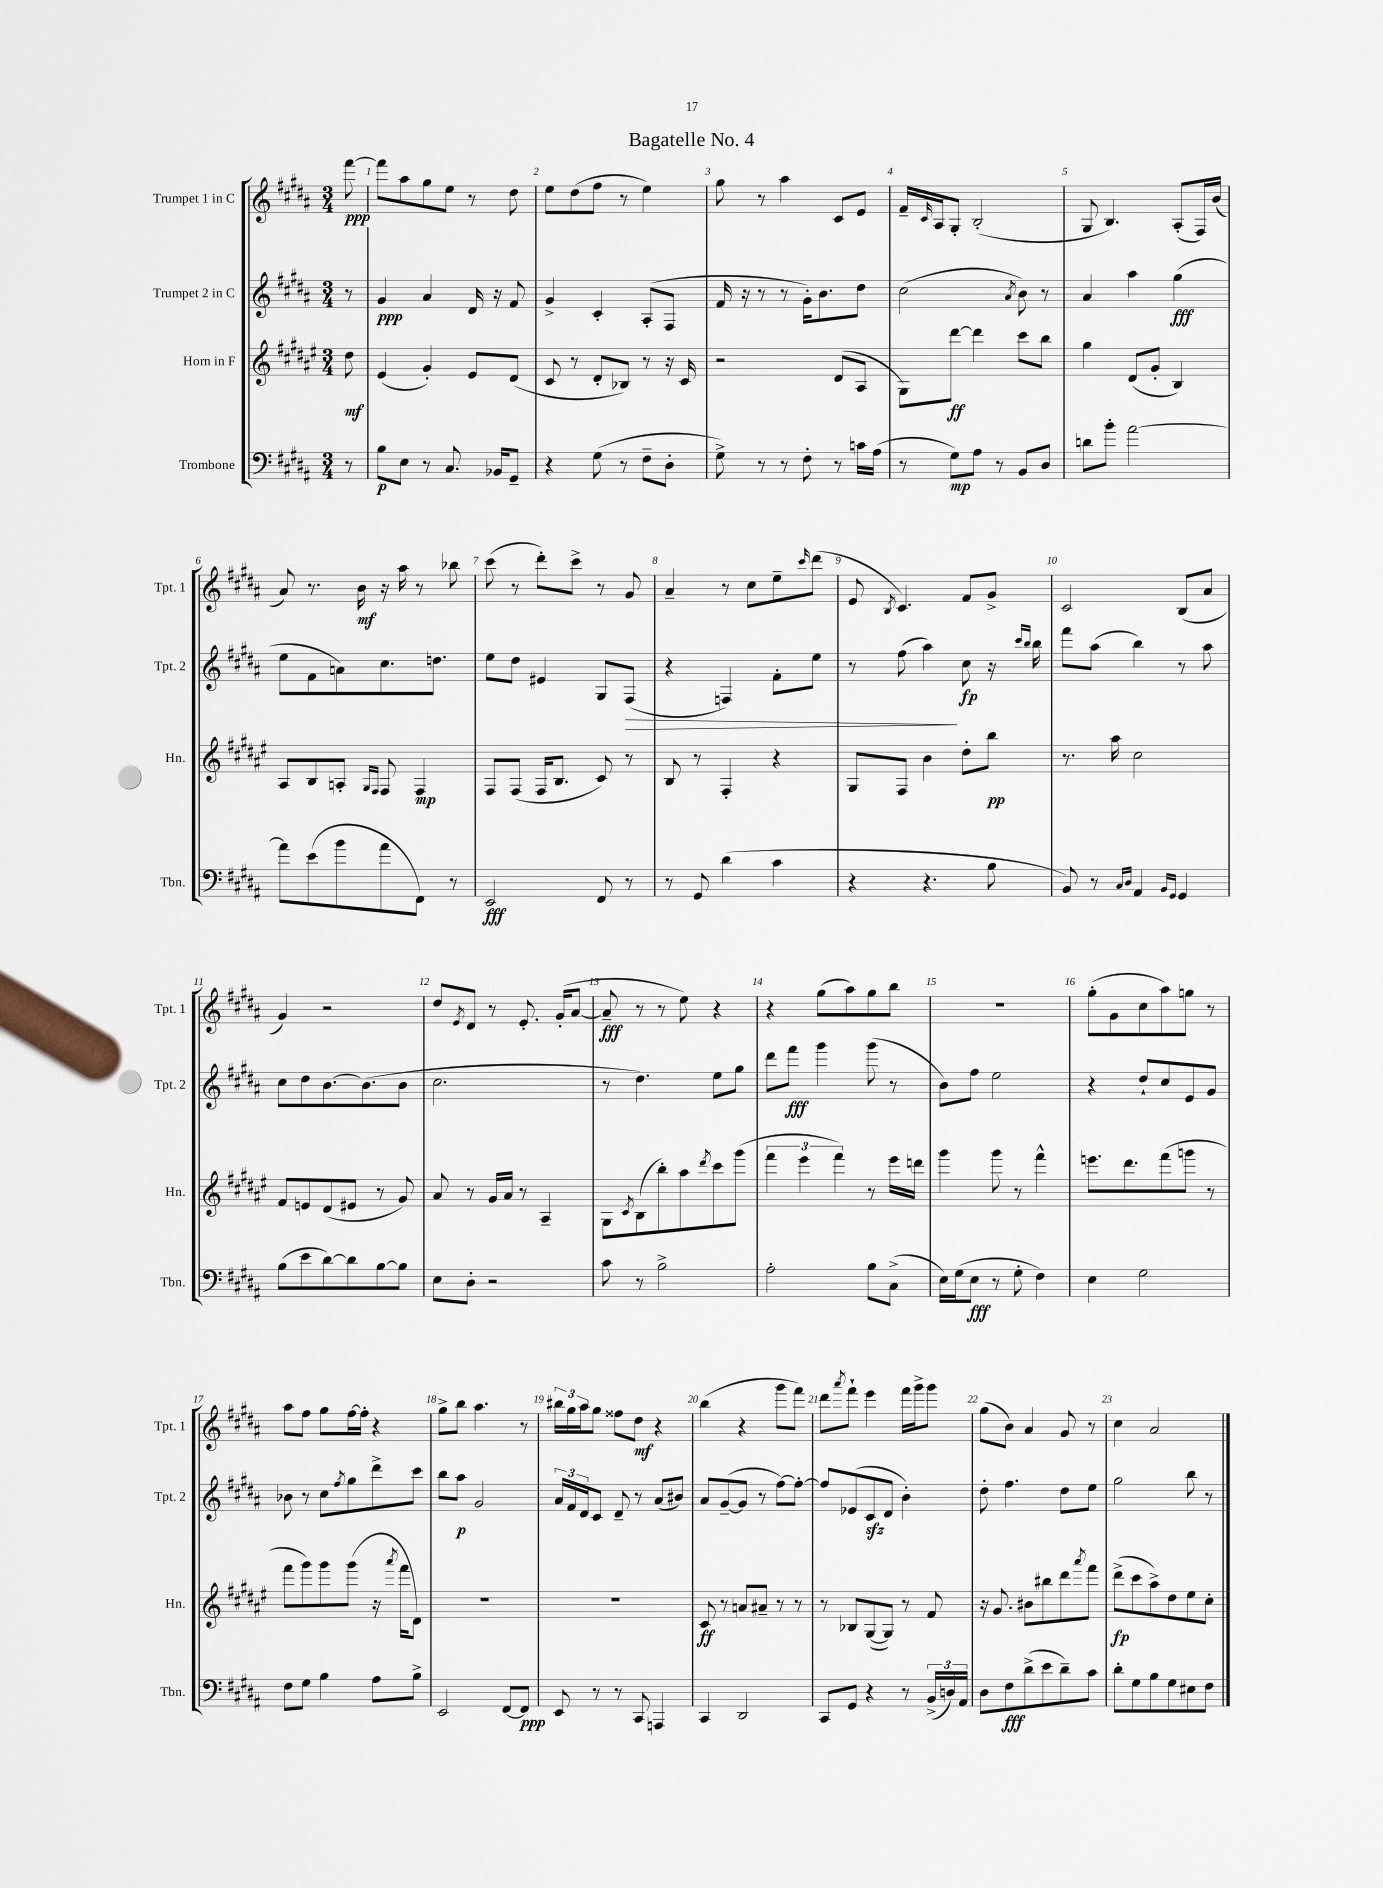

**kern	**dynam	**kern	**dynam	**kern	**dynam	**kern	**dynam
*part4	*part4	*part3	*part3	*part2	*part2	*part1	*part1
*staff4	*staff4	*staff3	*staff3	*staff2	*staff2	*staff1	*staff1
*I"Trombone	*	*I"Horn in F	*	*I"Trumpet 2 in C	*	*I"Trumpet 1 in C	*
*I'Tbn.	*	*I'Hn.	*	*I'Tpt. 2	*	*I'Tpt. 1	*
*clefF4	*	*clefG2	*	*clefG2	*	*clefG2	*
*k[f#c#g#d#a#]	*	*k[f#c#g#d#a#e#]	*	*k[f#c#g#d#a#]	*	*k[f#c#g#d#a#]	*
*M3/4	*	*M3/4	*	*M3/4	*	*M3/4	*
=	=	=	=	=	=	=	=
8r	.	8dd#\	mf	8r	.	[8fff#\	ppp
=1	=1	=1	=1	=1	=1	=1	=1
8B\L	p	(4e#/	.	4g#/	ppp	8fff#\L]	.
8E\J	.	.	.	.	.	8aa#\	.
8r	.	4g#'/)	.	4a#/	.	8gg#\	.
8.C#/	.	.	.	.	.	8ee\J	.
.	.	8e#/L	.	16d#/	.	8r	.
16BB-X/KL	.	.	.	16r	.	.	.
8GG#~/J	.	(8d#/J	.	8f#/	.	8dd#\	.
=2	=2	=2	=2	=2	=2	=2	=2
4r	.	8c#/	.	4g#^/	.	8ee\L	.
.	.	8r	.	.	.	(8dd#\	.
(8G#\	.	8d#'/L	.	4c#'/	.	8ff#\J	.
8r	.	8B-X/J)	.	.	.	8r	.
8F#~\L	.	8r	.	(8A#'/L	.	4ee\)	.
8D#'\J	.	16r	.	8F#/J	.	.	.
.	.	16c#/	.	.	.	.	.
=3	=3	=3	=3	=3	=3	=3	=3
8G#^\)	.	2r	.	16f#/	.	8gg#\	.
.	.	.	.	16r	.	.	.
8r	.	.	.	8r	.	8r	.
8r	.	.	.	8r	.	4aa#\	.
8F#'\	.	.	.	16g#'\KL)	.	.	.
.	.	.	.	8.b\	.	.	.
8r	.	(8d#/L	.	.	.	8c#/L	.
16cn\LL	.	8A#/J	.	8dd#\J	.	8e/J	.
(16A#\JJ	.	.	.	.	.	.	.
=4	=4	=4	=4	=4	=4	=4	=4
8r	.	8G#\L)	.	(2cc#\	.	16f#~/LL	.
.	.	.	.	.	.	16qqc#/	.
.	.	.	.	.	.	16A#/J	.
8G#\L)	mp	[8ddd#\J	ff	.	.	8G#'/J	.
8A#\J	.	4ddd#\]	.	.	.	(2B'/	.
8r	.	.	.	.	.	.	.
.	.	.	.	8qa#/	.	.	.
8BB/L	.	8ccc#\L	.	8b\)	.	.	.
8D#/J	.	8bb\J	.	8r	.	.	.
=5	=5	=5	=5	=5	=5	=5	=5
8dn\L	.	4gg#\	.	4a#/	.	8G#/	.
8b'\J	.	.	.	.	.	4.B/)	.
[2a#\	.	(8d#/L	.	4aa#\	.	.	.
.	.	8g#'/J	.	.	.	.	.
.	.	4B/)	.	(4gg#\	fff	(8A#'/L	.
.	.	.	.	.	.	16F#/L)	.
.	.	.	.	.	.	(16b/JJ	.
!!LO:LB:g=z
=6	=6	=6	=6	=6	=6	=6	=6
8a#\L]	.	8A#/L	.	8ee\L	.	8a#/)	.
(8e\	.	8B/	.	8f#\	.	8.r	.
8b\	.	8An'/J	.	8an\)	.	.	.
.	.	.	.	.	.	16b\	mf
.	.	16qqG#/LL	.	.	.	.	.
.	.	16qqF#/JJ	.	.	.	.	.
8a#\	.	8F#/	.	8.cc#\	.	16r	.
.	.	.	.	.	.	16aa#\	.
8FF#\J)	.	4F#/	mp	.	.	8r	.
.	.	.	.	8.ddn\J	.	.	.
8r	.	.	.	.	.	8bb-X\	.
=7	=7	=7	=7	=7	=7	=7	=7
2EE/	fff	8F#/L	.	8ee\L	.	(8ccc#\	.
.	.	(8F#/J	.	8dd#\J	.	8r	.
.	.	16F#/KL	.	4e#X/	.	8ddd#'\L)	.
.	.	8.B/J	.	.	.	.	.
.	.	.	.	.	.	8ccc#^\J	.
8FF#/	.	8c#/)	.	8G#/L	.	8r	.
!	!	!	!	!	!LO:HP:b	!	!
8r	.	8r	.	(8F#/J	>	8g#/	.
=8	=8	=8	=8	=8	=8	=8	=8
8r	.	8B/	.	4r	.	4a#~/	.
8GG#/	.	8r	.	.	.	.	.
(4d#\	.	4F#'/	.	4Fn/)	.	8r	.
.	.	.	.	.	.	8cc#\L	.
4c#\	.	4r	.	8f#'\L	.	8ee~\	.
.	.	.	.	.	.	16qqccc#/	.
.	.	.	.	8ee\J	.	(8ddd#\J	.
=9	=9	=9	=9	=9	=9	=9	=9
4r	.	8G#/L	.	8r	.	8e/	.
.	.	.	.	.	.	8qB/	.
.	.	8F#/J	.	(8ff#\	.	4.c#/)	.
4.r	.	4b\	.	4aa#\)	.	.	.
.	.	8dd#'\L	.	8cc#\	] fp	8f#/L	.
8B\	.	8bb\J	pp	16r	.	8g#^/J	.
.	.	.	.	16qqccc#/LL	.	.	.
.	.	.	.	16qqbb/JJ	.	.	.
.	.	.	.	16bb\	.	.	.
=10	=10	=10	=10	=10	=10	=10	=10
8BB/)	.	8.r	.	8fff#\L	.	2c#/	.
8r	.	.	.	(8aa#\J	.	.	.
.	.	16aa#\	.	.	.	.	.
16qqC#/LL	.	.	.	.	.	.	.
16qqD#/JJ	.	.	.	.	.	.	.
4AA#/	.	2cc#\	.	4bb\)	.	.	.
16qqBB/LL	.	.	.	.	.	.	.
16qqGG#/JJ	.	.	.	.	.	.	.
4GG#/	.	.	.	8r	.	(8B/L	.
.	.	.	.	8aa#\	.	8a#/J	.
!!LO:LB:g=z
=11	=11	=11	=11	=11	=11	=11	=11
(8B\L	.	8f#/L	.	8cc#\L	.	4g#/)	.
8e\	.	8en/	.	8dd#\	.	.	.
[8d#\)	.	(8d#/	.	[8.b\	.	2r	.
8d#\]	.	8e#X/J	.	.	.	.	.
.	.	.	.	(8.b\]	.	.	.
[8B\	.	8r	.	.	.	.	.
8B\J]	.	8g#/)	.	8b\J	.	.	.
=12	=12	=12	=12	=12	=12	=12	=12
8E\L	.	8a#/	.	2.cc#\	.	8dd#/L	.
.	.	.	.	.	.	8qe/	.
8D#'\J	.	8r	.	.	.	8d#/J	.
2r	.	16g#/LL	.	.	.	8r	.
.	.	16a#/JJ	.	.	.	.	.
.	.	8r	.	.	.	8.e'/	.
.	.	4A#~/	.	.	.	.	.
.	.	.	.	.	.	(16g#'/KL	.
.	.	.	.	.	.	[8a#/J	.
=13	=13	=13	=13	=13	=13	=13	=13
8c#\	.	8G#\L	.	8r	.	8a#~/]	fff
.	.	8qc#/	.	.	.	.	.
8r	.	(8B\	.	4.dd#\)	.	8r	.
2B^\	.	8bb'\)	.	.	.	8r	.
.	.	8aa#\	.	.	.	8ee\)	.
.	.	8qddd#/	.	.	.	.	.
.	.	8ccc#\	.	8ee\L	.	4r	.
.	.	(8ggg#\J	.	8gg#\J	.	.	.
=14	=14	=14	=14	=14	=14	=14	=14
2A#'\	.	6fff#\	.	8ddd#\L	.	4r	.
.	.	.	.	8fff#\J	fff	.	.
.	.	6eee#\	.	.	.	.	.
.	.	.	.	4ggg#\	.	(8gg#\L	.
.	.	6fff#\)	.	.	.	.	.
.	.	.	.	.	.	8aa#\)	.
8B\L	.	8r	.	(8ggg#\	.	8gg#\	.
(8C#^\J	.	16eee#\LL	.	8r	.	8bb\J	.
.	.	16dddn\JJ	.	.	.	.	.
=15	=15	=15	=15	=15	=15	=15	=15
16E\LL)	.	4ggg#\	.	8b\L)	.	2.r	.
(16G#\J	.	.	.	.	.	.	.
8E\J	fff	.	.	8ff#\J	.	.	.
8r	.	8ggg#\	.	2ee\	.	.	.
8G#'\	.	8r	.	.	.	.	.
4F#\)	.	4fff#^^\	.	.	.	.	.
=16	=16	=16	=16	=16	=16	=16	=16
4E\	.	8.eeen\L	.	4r	.	(8gg#'\L	.
.	.	.	.	.	.	8g#\	.
.	.	8.ddd#\	.	.	.	.	.
2G#\	.	.	.	8dd#`/L	.	8cc#\	.
.	.	(8fff#\	.	8cc#/	.	8aa#\)	.
.	.	8gggn\J	.	8e/	.	8ggn\J	.
.	.	8r	.	8g#/J	.	8r	.
!!LO:LB:g=z
=17	=17	=17	=17	=17	=17	=17	=17
8F#\L	.	8fff#\L	.	8b-X\	.	8aa#\L	.
8G#\J	.	8ggg#\)	.	8r	.	8ff#\J	.
4B\	.	8ggg#\	.	8cc#\L	.	8gg#\L	.
.	.	.	.	8qff#/	.	.	.
.	.	(8ggg#\J	.	8gg#\	.	[16ff#\L	.
.	.	.	.	.	.	16ff#'\JJ]	.
8A#\L	.	16r	.	8ddd#^\	.	4r	.
.	.	8qaaa#/	.	.	.	.	.
.	.	16fff#\KL	.	.	.	.	.
8B^\J	.	8d#\J)	.	8ccc#\J	.	.	.
=18	=18	=18	=18	=18	=18	=18	=18
2EE/	.	2.r	.	8bb\L	.	8gg#^\L	.
.	.	.	.	8aa#\J	p	8bb\J	.
.	.	.	.	2g#/	.	4.aa#\	.
[8FF#/L	.	.	.	.	.	.	.
8FF#/J]	ppp	.	.	.	.	8r	.
=19	=19	=19	=19	=19	=19	=19	=19
8EE/	.	2.r	.	24a#/LL	.	24bb#X\LL	.
.	.	.	.	24f#/	.	24gg#\	.
.	.	.	.	24d#/J	.	24aa#\J	.
8r	.	.	.	8c#/J	.	8gg#\J	.
8r	.	.	.	8d#~/	.	8ff##X\L	.
8CC#/	.	.	.	8r	.	8dd#\J	mf
4AAAn/	.	.	.	(8a#/L	.	4r	.
.	.	.	.	8b#X/J)	.	.	.
=20	=20	=20	=20	=20	=20	=20	=20
4CC#/	.	8c#/	ff	8a#/L	.	(4bb\	.
.	.	8r	.	([8g#~/	.	.	.
2DD#/	.	8an/L	.	8g#/J]	.	4r	.
.	.	8a#X~/J	.	8r	.	.	.
.	.	8r	.	[8ff#\L)	.	8ggg#\L	.
.	.	8r	.	8ff#'\J_	.	8fff#\J)	.
=21	=21	=21	=21	=21	=21	=21	=21
8CC#/L	.	8r	.	8ff#/L]	.	8ddd#\L	.
.	.	.	.	.	.	8qaaa#/	.
8GG#/J	.	8B-X/L	.	(8e-X/	.	8fff#`\J	.
4r	.	([8G#/	.	8c#zz/	.	4eee\	.
.	.	8G#/J])	.	8d#/J	.	.	.
8r	.	8r	.	4b'\)	.	16fff#\LL	.
.	.	.	.	.	.	16ggg#^\J	.
(24BB^/LL	.	8f#/	.	.	.	8ggg#\J	.
24Dn/)	.	.	.	.	.	.	.
24AA#/JJ	.	.	.	.	.	.	.
=22	=22	=22	=22	=22	=22	=22	=22
8D#\L	.	16r	.	8dd#'\	.	(8gg#\L	.
.	.	8.g#/	.	.	.	.	.
8F#\	fff	.	.	4.ff#\	.	8b\J)	.
(8d#^\	.	8b#X\L	.	.	.	4a#/	.
8e\	.	8bb#X\	.	.	.	.	.
8d#~\)	.	8ddd#\	.	8dd#\L	.	8g#/	.
.	.	8qaaa#/	.	.	.	.	.
8c#\J	.	8fff#\J	.	8ee\J	.	8r	.
=23	=23	=23	=23	=23	=23	=23	=23
8d#'\L	.	(8ddd#^\L	fp	2gg#\	.	4cc#\	.
8G#\	.	8ccc#\	.	.	.	.	.
8B\	.	8aa#^\)	.	.	.	2a#/	.
8G#\	.	8dd#\	.	.	.	.	.
8E#X\	.	8ee#\	.	8bb\	.	.	.
8F#\J	.	8cc#'\J	.	8r	.	.	.
==	==	==	==	==	==	==	==
*-	*-	*-	*-	*-	*-	*-	*-
